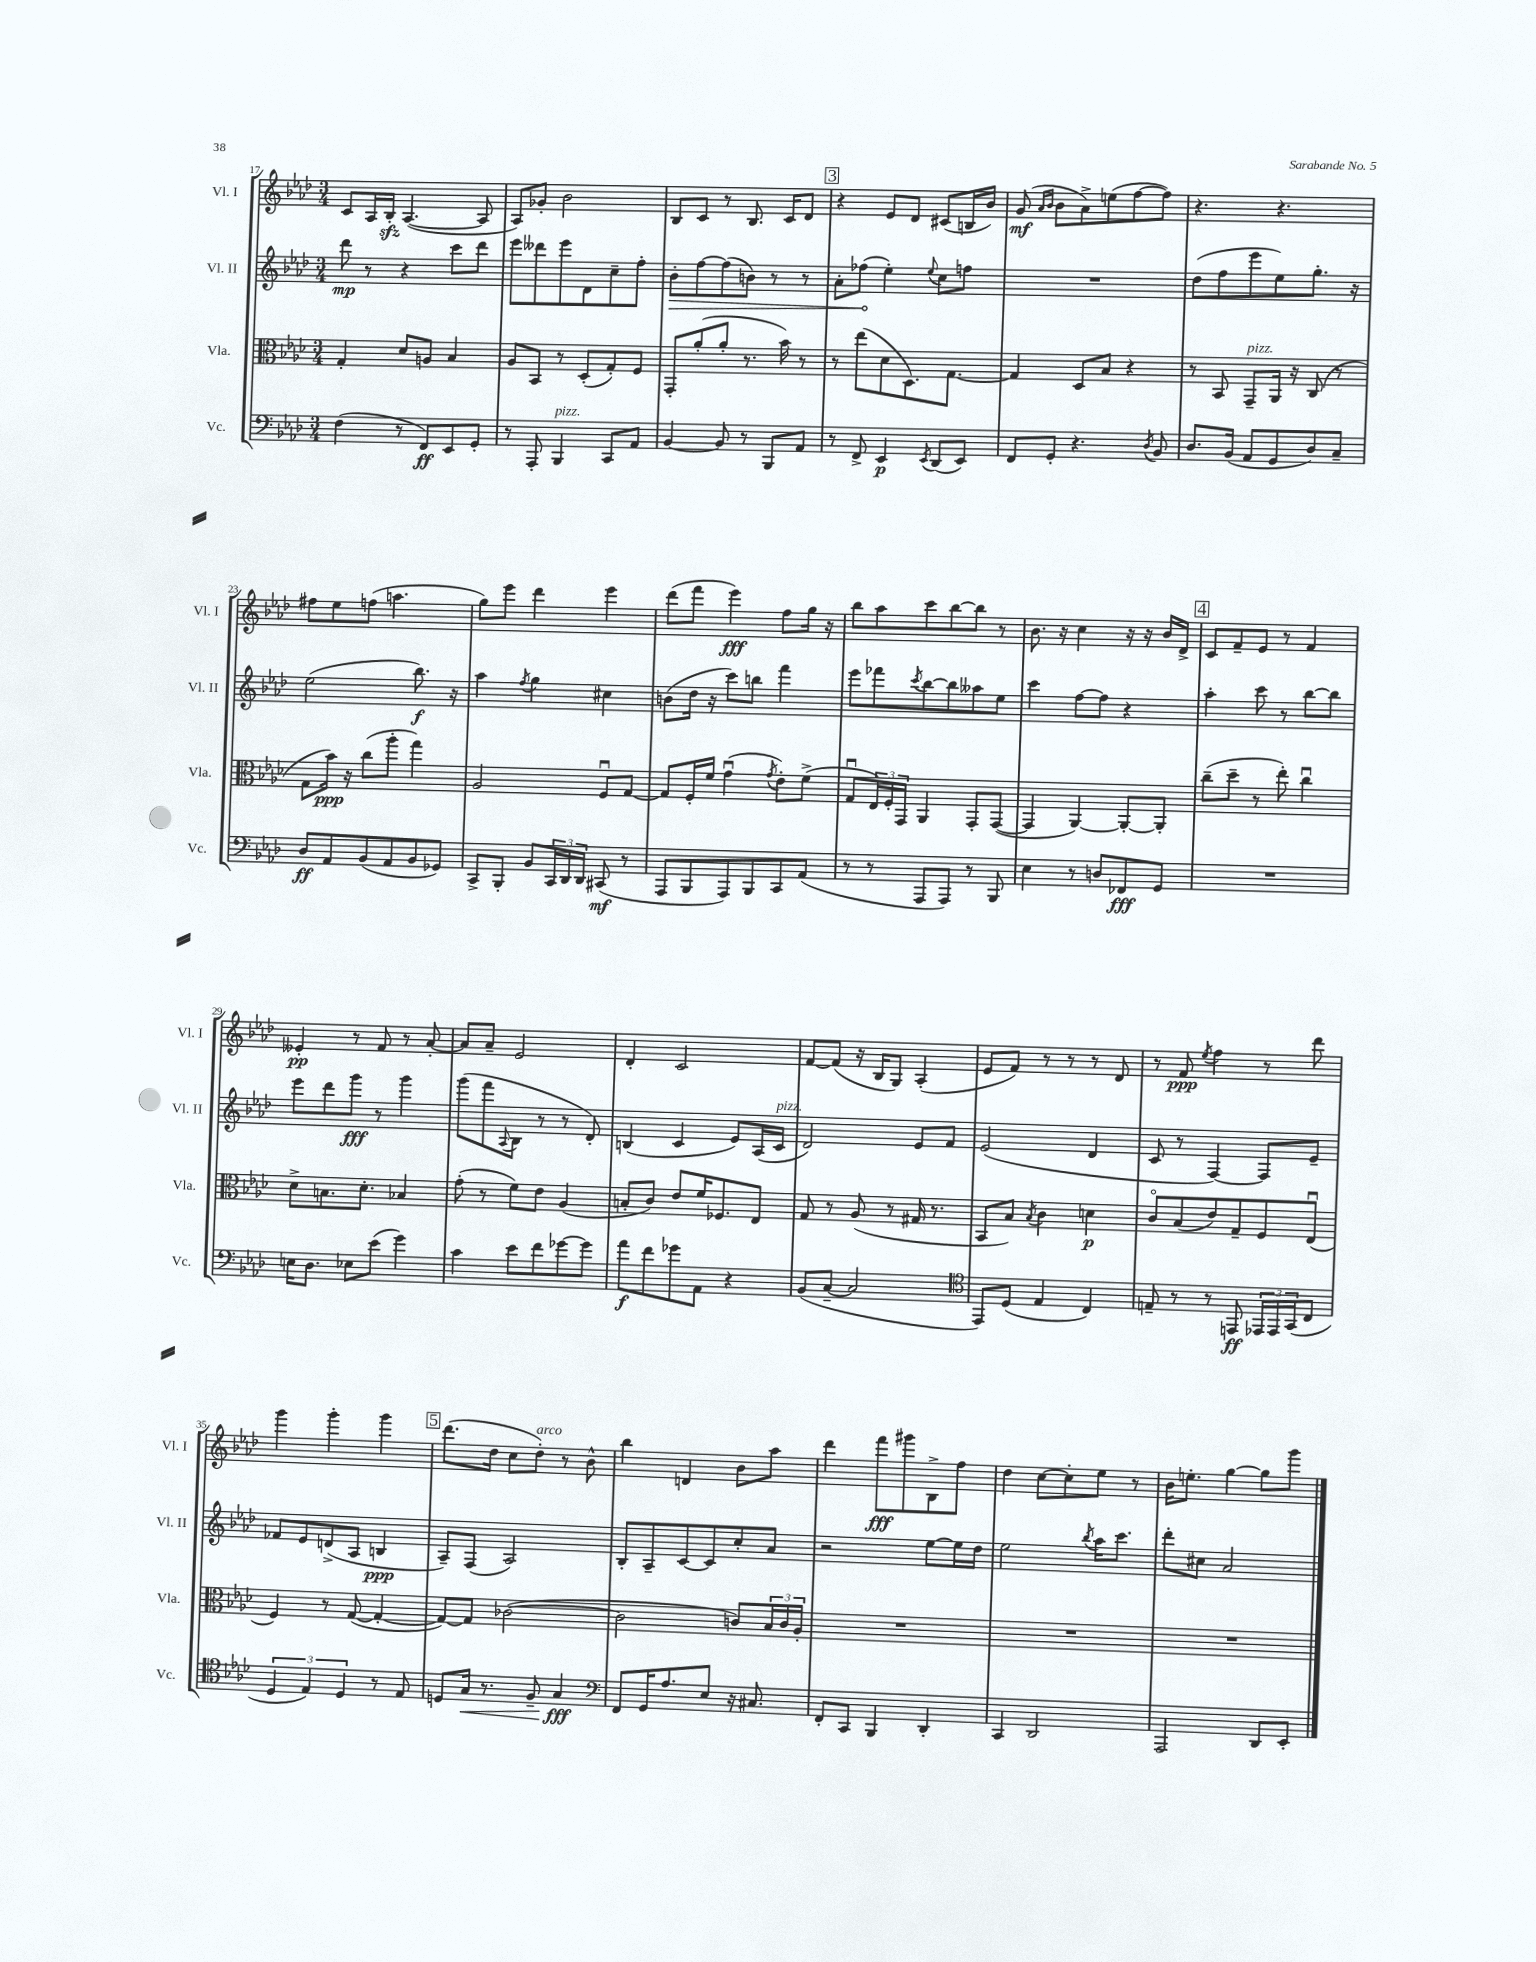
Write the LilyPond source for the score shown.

<<
\new StaffGroup <<
\new Staff = "s0" \with { instrumentName = "Vl. I" shortInstrumentName = "Vl. I" } {
    \clef treble \key aes \major \numericTimeSignature \time 3/4
    c'8 aes16 bes16-.\sfz aes4.~( aes8 |
    aes8) ges'8-. bes'2 |
    bes8 c'8 r8 bes8. c'16 des'8 |
    \mark \markup { \box "3" } r4 ees'8 des'8 cis'8( b16 bes'16) |
    g'8\mf( \grace { aes'16 bes'16 } bes'8 aes'8->) e''8( f''8~ f''8) |
    r4. r4. |
    fis''8 ees''8 f''8( a''4. |
    g''8) ees'''8 des'''4 ees'''4 |
    des'''8( f'''8 ees'''4\fff) f''8 g''16 r16 |
    bes''8 aes''8 c'''8 bes''8~ bes''8 r8 |
    bes'8. r16 c''4 r16 r16 bes'16 des'16-> |
    \mark \markup { \box "4" } c'8 f'8-- ees'8 r8 f'4 |
    eeses'4-.\pp r8 f'8 r8 aes'8~-. |
    aes'8 aes'8-- ees'2 |
    des'4-. c'2 |
    f'8~ f'8( r16 bes16 g8) aes4-.( |
    ees'8 f'8) r8 r8 r8 des'8 |
    r8 f'8\ppp \acciaccatura { ees''8 } f''4 r8 des'''8 |
    g'''4 g'''4-. g'''4 |
    \mark \markup { \box "5" } des'''8.( des''16 c''8 des''8-.^\markup { \italic "arco" }) r8 bes'8-^ |
    bes''4 d'4 bes'8 aes''8 |
    des'''4 f'''8\fff gis'''8 bes8-> f''8 |
    des''4 c''8~ c''8-. ees''8 r8 |
    bes'16 e''8.-. g''4~ g''8 g'''8 \bar "|." |
}
\new Staff = "s1" \with { instrumentName = "Vl. II" shortInstrumentName = "Vl. II" } {
    \clef treble \key aes \major \numericTimeSignature \time 3/4
    des'''8\mp r8 r4 c'''8 des'''8 |
    ees'''8 deses'''8 ees'''8 des'8 c''8-- f''8-. |
    \once \override Hairpin.circled-tip = ##t bes'8-.\> f''8~ f''8( b'8) r8 r8 |
    \mark \markup { \box "3" } aes'8-. fes''8\!( ees''4-.) \appoggiatura { ees''8 } c''8 f''8 |
    R2. |
    des''8( f''8 ees'''8 ees''8) g''8.-. r16 |
    ees''2( bes''8.\f) r16 |
    aes''4 \acciaccatura { f''8 } g''4 cis''4 |
    b'8( des''16 r16 c'''8) b''8 f'''4 |
    ees'''8 fes'''8 \acciaccatura { c'''8 } bes''8~ bes''8 aeses''8 ees''8 |
    c'''4 f''8~ f''8 r4 |
    \mark \markup { \box "4" } aes''4-. c'''8 r8 bes''8~ bes''8 |
    ees'''8 des'''8 g'''8\fff r8 g'''4 |
    g'''8( f'''8 \appoggiatura { aes8 } bes8 r8 r8 des'8-.) |
    b4( c'4 ees'8) aes16( c'16^\markup { \italic "pizz." } |
    des'2) ees'8 f'8 |
    ees'2( des'4 |
    c'8 r8 f4~) f8 ees'8-- |
    fes'8 ees'8 d'8->( aes8 b4\ppp |
    \mark \markup { \box "5" } aes8--) f8( aes2) |
    bes8-. aes8-- c'8~ c'8 c''8-. aes'8 |
    r2 ees''8~ ees''16 des''16 |
    ees''2 \acciaccatura { bes''8 } aes''16 c'''8. |
    des'''8-. cis''8 aes'2 \bar "|." |
}
\new Staff = "s2" \with { instrumentName = "Vla." shortInstrumentName = "Vla." } {
    \clef alto \key aes \major \numericTimeSignature \time 3/4
    g4-. des'8 a8 bes4 |
    aes8 bes,8 r8 des8-.( g8-.) f8 |
    g,8-. aes'8-.( aes'8-. r8. bes'16) r8 |
    \mark \markup { \box "3" } r8 ees''8( des'8 des8.) g8.~ |
    g4 des8 bes8 r4 |
    r8 bes,8 g,8--^\markup { \italic "pizz." } aes,16 r16 c8( r8 |
    g8 bes'16\ppp) r16 c''8( aes''8-. g''4) |
    aes2 f8\downbow g8~ |
    g8 f16-. f'16 g'4\downbow( \acciaccatura { g'8 } ees'8-.) f'8->( |
    g8\downbow \tuplet 3/2 { ees16) f16-. g,16 } aes,4 g,8-. g,8~( |
    g,4 aes,4~) aes,8~-. aes,8-. |
    \mark \markup { \box "4" } c''8--( des''8-- r8 ees''8-.) c''4\downbow |
    des'8-> b8. des'8.-. bes4 |
    g'8-.( r8 f'8) ees'8 aes4( |
    b8-. c'8) ees'8 f'16 fes8. ees8 |
    g8 r8 aes8( r8 gis16 r8. |
    bes,8 bes8) \acciaccatura { bes8 } c'4 d'4\p |
    c'8\flageolet bes8( ees'8) g8-- f8 ees8\downbow( |
    f4) r8 g8~( g4~-. |
    \mark \markup { \box "5" } g8~) g8 ces'2~( |
    ces'2 c'8) \tuplet 3/2 { bes16 c'16 aes16-. } |
    R2. |
    R2. |
    R2. \bar "|." |
}
\new Staff = "s3" \with { instrumentName = "Vc." shortInstrumentName = "Vc." } {
    \clef bass \key aes \major \numericTimeSignature \time 3/4
    f4( r8 f,8\ff) ees,8 g,8-. |
    r8 aes,,8-. bes,,4^\markup { \italic "pizz." } c,8 aes,8 |
    bes,4~ bes,8 r8 bes,,8 aes,8 |
    \mark \markup { \box "3" } r8 f,8-> ees,4\p \acciaccatura { ees,8 } des,8( ees,8) |
    f,8 g,8-. r4. \acciaccatura { des8 } bes,8 |
    des8. bes,16( aes,8 g,8 des8) c8-- |
    des8\ff aes,8 bes,8( aes,8 bes,8 ges,8) |
    c,8-> bes,,8-. bes,8 \tuplet 3/2 { c,16 des,16 des,16 } cis,8\mf( r8 |
    aes,,8 bes,,8 aes,,8) bes,,8 c,8 aes,8( |
    r8 r8 aes,,8 aes,,8) r8 bes,,8 |
    ees4 r8 d8 fes,8\fff g,8 |
    \mark \markup { \box "4" } R2. |
    e16 des8. ees8 ees'8( g'4) |
    c'4 ees'8 f'8 ges'8~ ges'8 |
    aes'8\f f'8 ges'8 aes,8 r4 |
    bes,8( c8~-- c2 |
    \clef tenor ees,8) des8( ees4 c4) |
    e8-- r8 r8 e,8\ff \tuplet 3/2 { ees,16 ees,16 g,16( } c8 |
    \tuplet 3/2 { des4 ees4) des4 } r8 ees8 |
    \mark \markup { \box "5" } d8 g16\< r8. f8-- g4\fff\! |
    \clef bass f,8 g,16 aes8. ees8 r16 cis8. |
    f,8-. c,8 bes,,4 des,4-. |
    c,4 des,2 |
    aes,,2 des,8 ees,8-. \bar "|." |
}
>>
>>
\layout { \context { \Score currentBarNumber = #17 } }
